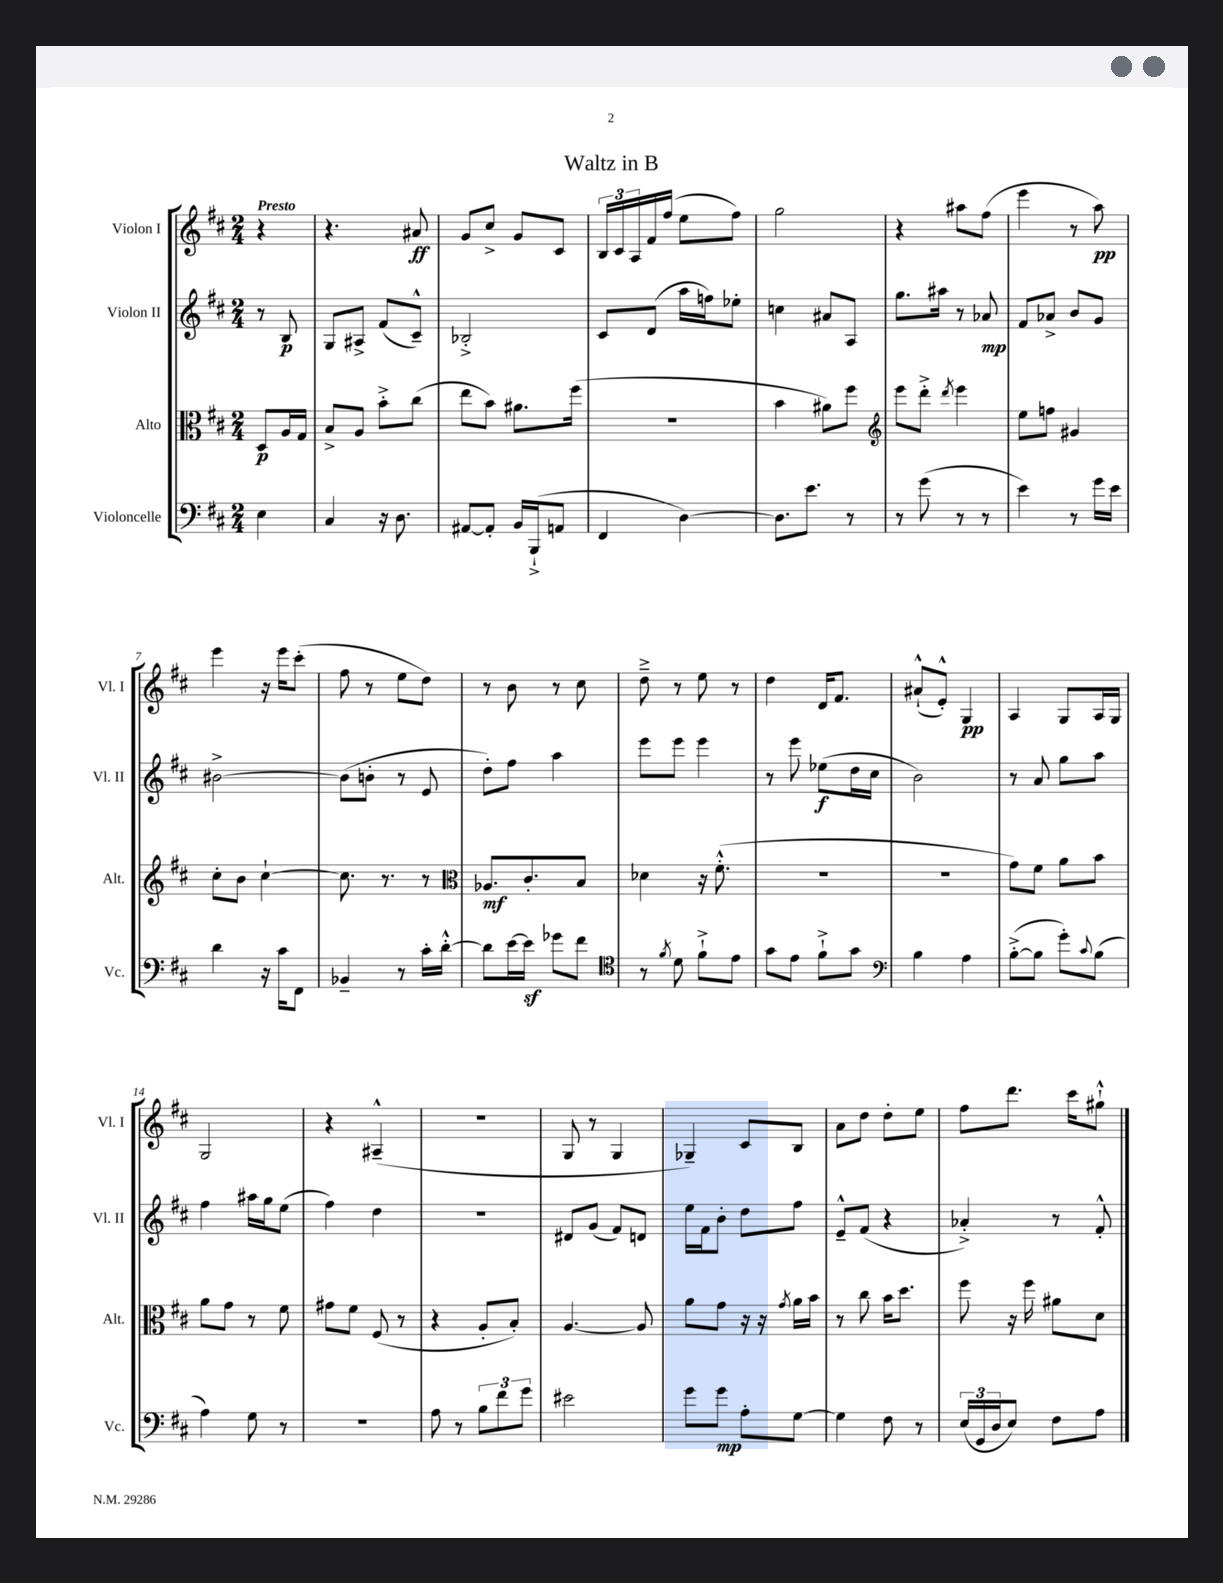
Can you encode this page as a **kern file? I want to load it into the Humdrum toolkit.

**kern	**kern	**kern	**kern
*staff4	*staff3	*staff2	*staff1
*clefF4	*clefC3	*clefG2	*clefG2
*k[f#c#]	*k[f#c#]	*k[f#c#]	*k[f#c#]
*M2/4	*M2/4	*M2/4	*M2/4
4E\	8D/L	8r	4r
.	16A/L	8B/	.
.	16G/JJ	.	.
=	=	=	=
4C#/	8B^/L	8G/L	4.r
.	8A/J	8A#^/J	.
16r	8b'^\L	(8f#/L	.
8.D\	.	.	.
.	(8cc#\J	8c#~^^/J)	8a#/
=	=	=	=
[8AA#/L	8ee\L	2B-'^/	8g/L
8AA#'/]J	8b\J)	.	8cc#^/J
16BB/LL	8.a#\L	.	8g/L
(16BBB`^/J	.	.	.
8AA/J	.	.	8c#/J
.	(16ff#\Jk	.	.
=	=	=	=
4FF#/	2r	8c#/L	24B/LL
.	.	.	24c#/
.	.	.	24A/
.	.	(8d/J	16f#/
.	.	.	(16ff#/JJ
[4D\)	.	16aa\LL	8ee\L
.	.	16ff\J)	.
.	.	8ee-'\J	8ff#\J)
=	=	=	=
8.D\]L	4b\	4cc\	2gg\
8.e\J	.	.	.
.	8a#\L)	8a#/L	.
8r	8ff#\J	8A/J	.
=	=	=	=
*	*clefG2	*	*
8r	8eee\L	8.gg\L	4r
(8g\	8ddd'^\J	.	.
.	.	16aa#\Jk	.
.	8qddd/	.	.
8r	4eee\	8r	8aa#\L
8r	.	8a-/	(8ff#\J
=	=	=	=
4e\)	8ee\L	8f#/L	4eee\
.	8ff\J	8a-^/J	.
8r	4g#/	8b/L	8r
16g\LL	.	8g/J	8aa\)
16e\JJ	.	.	.
=	=	=	=
4d\	8cc#'\L	[2b#^\	4eee\
.	8b\J	.	.
16r	[4cc#`\	.	16r
16c#\LK	.	.	16eee\LK
8FF#\J	.	.	(8ccc#'\J
=	=	=	=
4BB-~/	8.cc#\]	(8b#\]L	8ff#\
.	.	8b'\J	8r
.	8.r	.	.
8r	.	8r	8ee\L
16c#'\LL	8r	8e/	8dd\J)
[16d'^^\JJ	.	.	.
=	=	=	=
*	*clefC3	*	*
8d\]L	8.A-/L	8dd'\L)	8r
[16e\L	.	8ff#\J	8b\
16e\]JJ	8.c#'/	.	.
8g-\L	.	4aa\	8r
8f#\J	8B/J	.	8cc#\
=	=	=	=
*clefC4	*	*	*
8r	4d-\	8eee\L	8dd~^\
8qf#/	.	.	.
8d\	.	8eee\J	8r
8f#`^\L	16r	4eee\	8ee\
.	(8.f#'^^\	.	.
8e\J	.	.	8r
=	=	=	=
8g\L	2r	8r	4dd\
8e\J	.	8eee\	.
8f#`^\L	.	(8ee-\L	16d/LK
.	.	.	8.f#/J
8g\J	.	16dd\L	.
.	.	16cc#\JJ	.
=	=	=	=
*clefF4	*	*	*
4B\	2r	2b\)	(8a#`^^/L
.	.	.	8e'^^/J)
4A\	.	.	4G/
=	=	=	=
([8B'^\L	8g\L)	8r	4A/
8B\]J	8f#\J	8a/	.
8g'\L)	8a\L	8gg\L	8G/L
8qqc#/	.	.	.
(8B\J	8b\J	8aa\J	16A/L
.	.	.	16G/JJ
=	=	=	=
4A\)	8a\L	4ff#\	2G/
.	8g\J	.	.
8G\	8r	16aa#\LL	.
.	.	16gg\J	.
8r	8f#\	(8ee\J	.
=	=	=	=
2r	8g#\L	4ff#\)	4r
.	8f#\J	.	.
.	(8F#/	4dd\	(4A#~^^/
.	8r	.	.
=	=	=	=
8A\	4r	2r	2r
8r	.	.	.
12B\L	8A'/L	.	.
12f#\	.	.	.
.	8B'/J)	.	.
12g\J	.	.	.
=	=	=	=
2e#\	[4.A/	8d#/L	8G/
.	.	(8g/J	8r
.	.	8f#/L)	4G/
.	8A/]	8d/J	.
=	=	=	=
8g\L	8a\L	16ee\LL	4G-~/)
.	.	16f#\J	.
8g\J	8g\J	8b'\J	.
8A'\L	16r	8dd\L	8c#/L
.	16r	.	.
.	8qg/	.	.
[8G\J	16a\LL	8ff#\J	8B/J
.	16b\JJ	.	.
=	=	=	=
4G\]	8r	8e~^^/L	8a\L
.	8cc#\	(8f#/J	8dd\J
8F#\	16b\LK	4r	8dd'\L
.	8.dd\J	.	.
8r	.	.	8ee\J
=	=	=	=
(24E/LL	8ff#\	4a-'^/)	8ff#\L
24GG/	.	.	.
24D/J	.	.	.
8E/J)	16r	.	8.ddd\J
.	16ff#\	.	.
8F#\L	8a#\L	8r	.
.	.	.	16ccc#\LK
8A\J	8d\J	8f#'^^/	8gg#`^^\J
==	==	==	==
*-	*-	*-	*-
